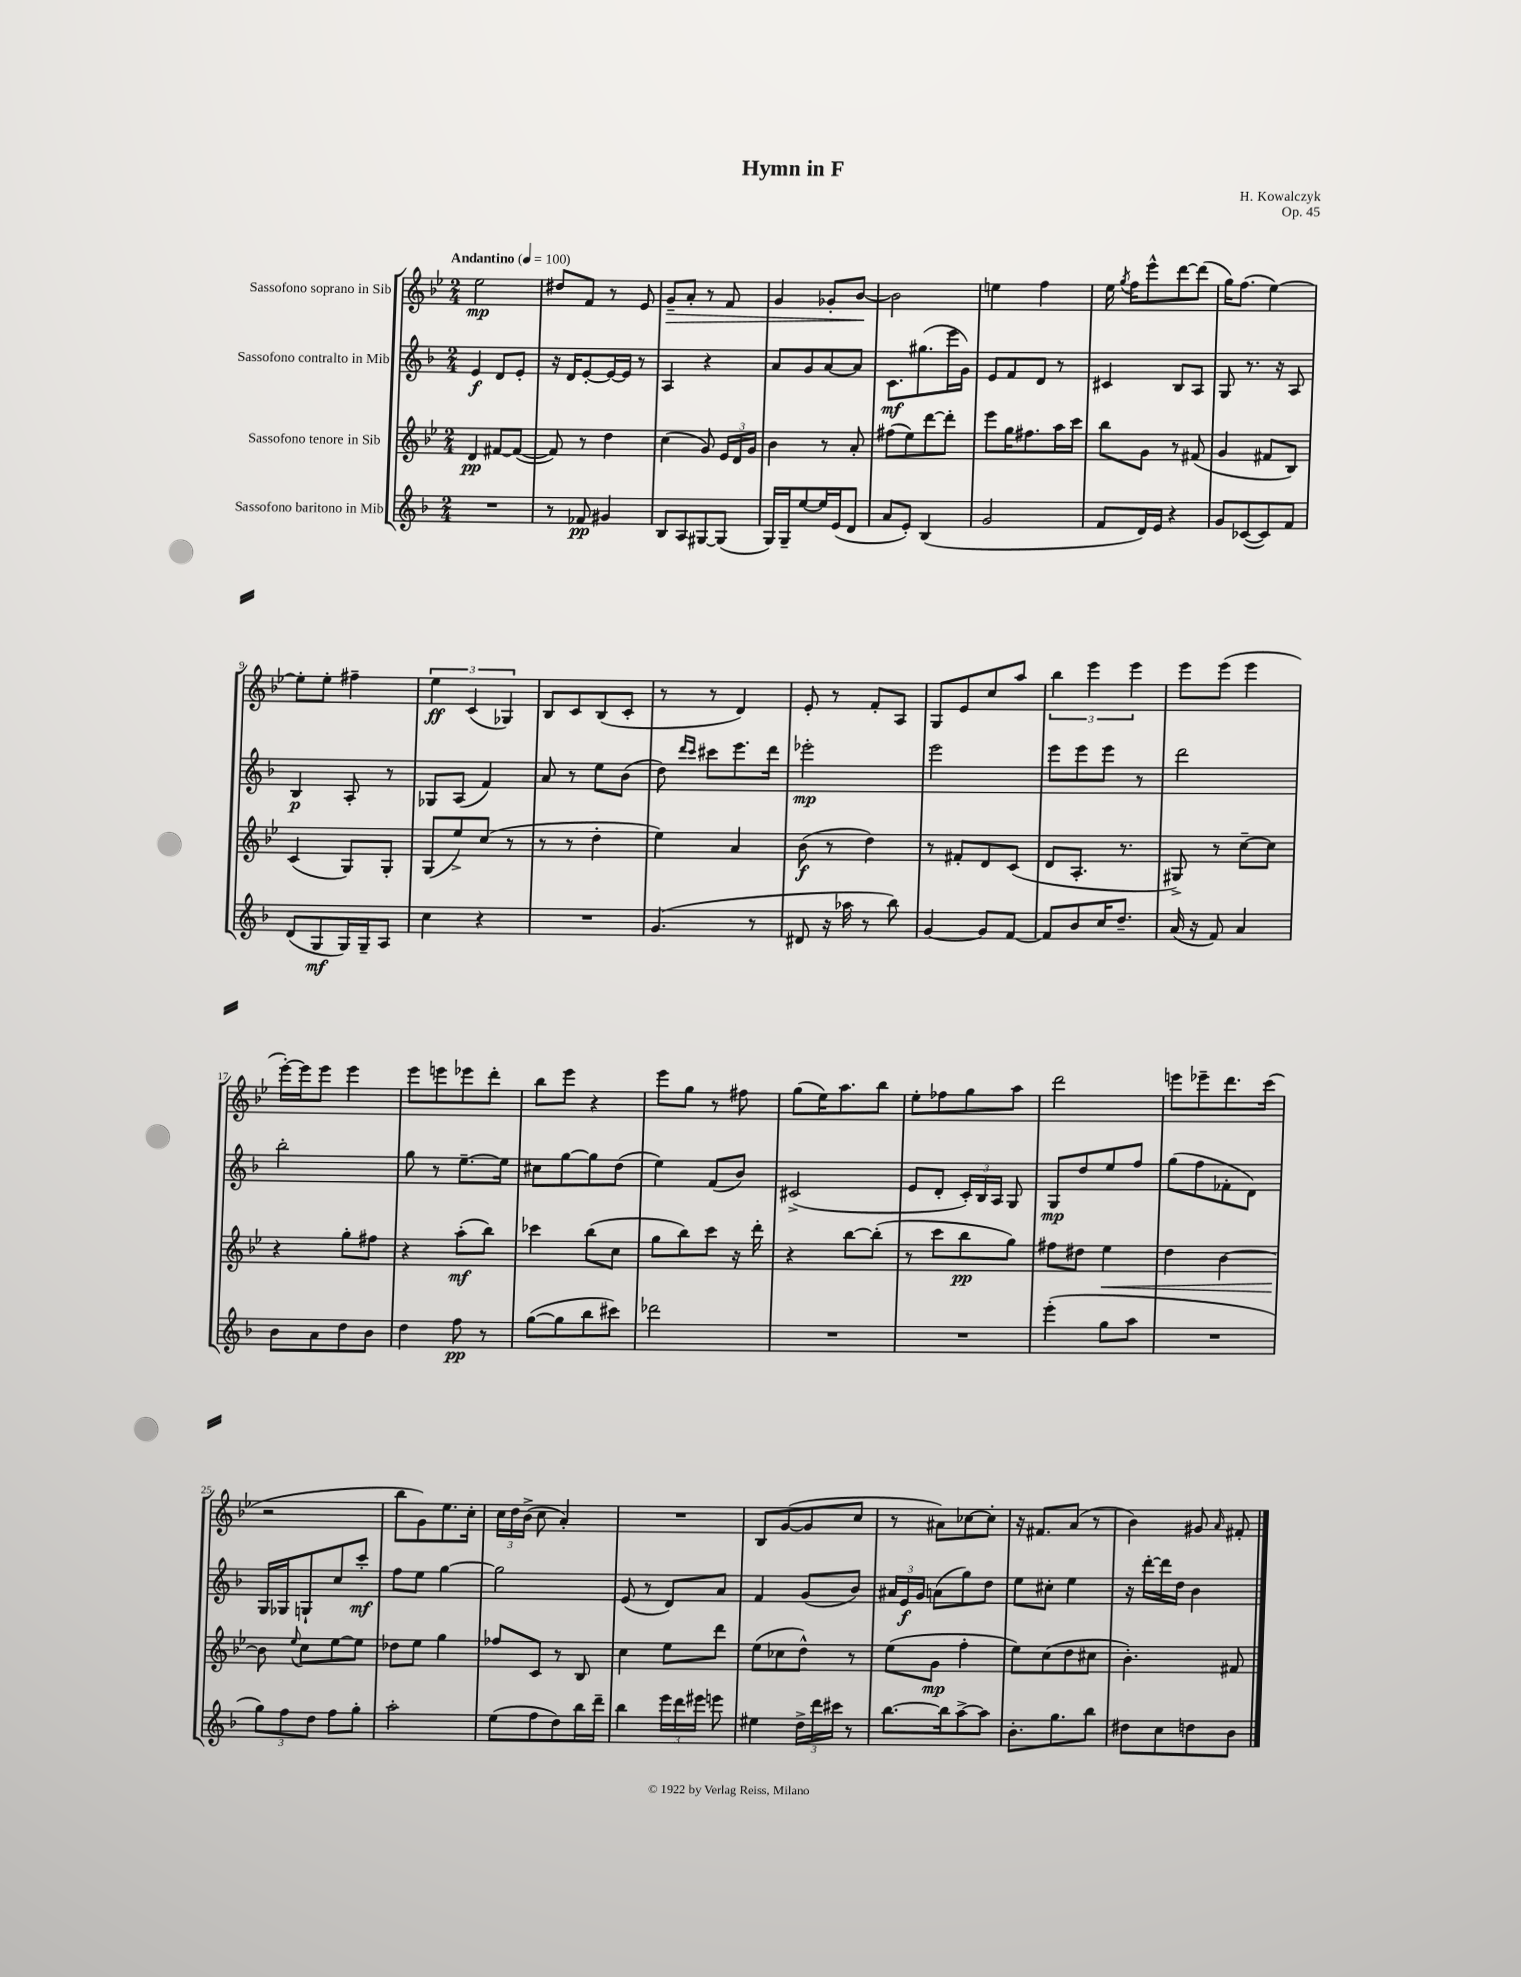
\header { title = "Hymn in F" composer = "H. Kowalczyk" opus = "Op. 45" }
<<
\new StaffGroup <<
\new Staff = "s0" \with { instrumentName = "Sassofono soprano in Sib" } {
    \clef treble \key bes \major \numericTimeSignature \time 2/4 \tempo "Andantino" 4 = 100
    \autoBeamOff ees''2\mp |
    dis''8[ f'8] r8 ees'8 |
    g'8[--\> a'8]-. r8 f'8 |
    g'4 ges'8[-. bes'8]~\! |
    bes'2 |
    e''4 f''4 |
    ees''16 \acciaccatura { g''8 } f''16[ ees'''8-^ d'''8~ d'''8]( |
    g''16[) f''8.]( ees''4~) |
    ees''8[-. ees''8]-. fis''4-- |
    \tuplet 3/2 { ees''4\ff c'4( ges4) } |
    bes8[ c'8 bes8( c'8]-. |
    r8 r8 d'4) |
    ees'8-. r8 f'8[-. a8] |
    g8[ ees'8 c''8 a''8] |
    \tuplet 3/2 { bes''4 ees'''4 ees'''4 } |
    ees'''8[ ees'''8]( ees'''4 |
    ees'''16[~-.) ees'''16 ees'''8] ees'''4 |
    ees'''8[ e'''8 ees'''8 d'''8]-. |
    bes''8[ ees'''8] r4 |
    ees'''8[ g''8] r8 fis''8 |
    g''8[( ees''16) a''8. bes''8] |
    ees''8[-. fes''8 g''8 a''8] |
    d'''2 |
    e'''8[ ees'''8-- d'''8. c'''16]( |
    r2 |
    bes''8[ g'8) ees''8. c''16]-. |
    \tuplet 3/2 { c''16[ d''16 bes'16]->( } c''8 a'4-.) |
    R2 |
    bes8[ g'8~( g'8 c''8] |
    r8 ais'8[) ces''8~ ces''8]-. |
    r16 fis'8.[ a'8]( r8 |
    bes'4) gis'8 \grace { a'16 } fis'8-. \bar "|." |
}
\new Staff = "s1" \with { instrumentName = "Sassofono contralto in Mib" } {
    \clef treble \key f \major \numericTimeSignature \time 2/4
    \autoBeamOff e'4\f d'8[ e'8]-. |
    r16 d'16[ e'8~-. e'16~ e'16] r8 |
    a4 r4 |
    a'8[ g'8 a'8~ a'8] |
    c'8.[\mf gis''8.( e'''16 g'16]) |
    e'8[ f'8 d'8] r8 |
    cis'4 bes8[ a8] |
    g8 r8. r16 a8 |
    bes4\p a8-. r8 |
    ges8[ a8]( f'4) |
    a'8 r8 e''8[ bes'8]( |
    d''8) \grace { d'''16[ c'''16] } cis'''8[ e'''8. d'''16] |
    ees'''2-.\mp |
    e'''2 |
    e'''8[ e'''8 e'''8] r8 |
    d'''2 |
    bes''2-. |
    g''8 r8 e''8.[~-- e''16] |
    cis''8[ g''8~ g''8 d''8]( |
    e''4) f'8[( bes'8]) |
    cis'2->( |
    e'8[ d'8]-. \tuplet 3/2 { c'16[-.) bes16 a16] } g8 |
    g8[\mp d''8 e''8 f''8] |
    g''8[( f''8 fes'8-. d'8]) |
    g16[ ges16 g8-! c''8 c'''8]-.\mf |
    f''8[ e''8] g''4~ |
    g''2 |
    e'8( r8 d'8[) a'8] |
    f'4 g'8[( bes'8]) |
    \tuplet 3/2 { ais'16[ e'16\f g'16] } a'8[( g''8) d''8] |
    e''8[ cis''8]-. e''4 |
    r16 d'''16[~-. d'''16 d''16] bes'4 \bar "|." |
}
\new Staff = "s2" \with { instrumentName = "Sassofono tenore in Sib" } {
    \clef treble \key bes \major \numericTimeSignature \time 2/4
    \autoBeamOff d'4\pp fis'8[~ fis'8]~( |
    fis'8) r8 d''4 |
    c''4( g'8) \tuplet 3/2 { ees'16[ d'16 g'16] } |
    bes'4 r8 a'8-. |
    fis''8[( ees''8) d'''8~ d'''8]-. |
    ees'''8[ g''16 fis''8. a''16 c'''16] |
    bes''8[ g'8] r8 fis'8( |
    g'4 fis'8[ bes8]) |
    c'4( g8[) g8]-. |
    g8[( ees''8->) c''8]( r8 |
    r8 r8 d''4-. |
    ees''4) a'4 |
    bes'8\f( r8 d''4) |
    r8 fis'8[-. d'8 c'8]( |
    d'8[ a8.]-. r8. |
    gis8->) r8 c''8[~-- c''8] |
    r4 g''8[-. fis''8] |
    r4 a''8[-.\mf( bes''8]) |
    ces'''4 bes''8[( c''8] |
    g''8[ bes''8) c'''8] r16 d'''16-. |
    r4 bes''8[~ bes''8]-.( |
    r8 c'''8[ bes''8\pp g''8]) |
    fis''8[ dis''8] ees''4\< |
    d''4 bes'4~ |
    bes'8\! \appoggiatura { ees''8 } c''8[ ees''8~ ees''8] |
    des''8[ ees''8] g''4 |
    fes''8[ c'8] r8 bes8 |
    c''4 ees''8[ d'''8] |
    ees''8[( ces''8 d''8]-^) r8 |
    ees''8[( g'8]\mp f''4-. |
    ees''8[) c''8( d''8 cis''8] |
    bes'4.-.) fis'8 \bar "|." |
}
\new Staff = "s3" \with { instrumentName = "Sassofono baritono in Mib" } {
    \clef treble \key f \major \numericTimeSignature \time 2/4
    \autoBeamOff R2 |
    r8 fes'8\pp gis'4 |
    bes8[ a8 gis8~ gis8]( |
    g16[) g16-- e''8~ e''16 e'16( d'8] |
    a'8[ e'8]-.) bes4( |
    g'2 |
    f'8[ d'16) e'16] r4 |
    g'8[ ces'8~( ces'8) f'8] |
    d'8[( g8\mf g16) g16-- a8] |
    c''4 r4 |
    R2 |
    g'4.( r8 |
    dis'8 r16 aes''16 r8 bes''8) |
    g'4~ g'8[ f'8]~ |
    f'8[ bes'8 c''16 d''8.]-- |
    a'16( r16 f'8) a'4 |
    bes'8[ a'8 d''8 bes'8] |
    d''4 f''8\pp r8 |
    g''8[~( g''8 bes''8 cis'''8]) |
    des'''2 |
    R2 |
    R2 |
    e'''4-.( g''8[ a''8] |
    R2 |
    \tuplet 3/2 { g''8[) f''8 d''8] } f''8[ g''8]-. |
    a''2-. |
    e''8[( f''8 d''8) bes''16 d'''16]-- |
    bes''4 \tuplet 3/2 { e'''16[ d'''16 eis'''16] } e'''8 |
    eis''4 \tuplet 3/2 { d''16[-> d'''16 cis'''16] } r8 |
    bes''8.[~ bes''16 a''8~-> a''8] |
    bes'8.[-. g''8. bes''8] |
    dis''8[ c''8 d''8 bes'8] \bar "|." |
}
>>
>>
